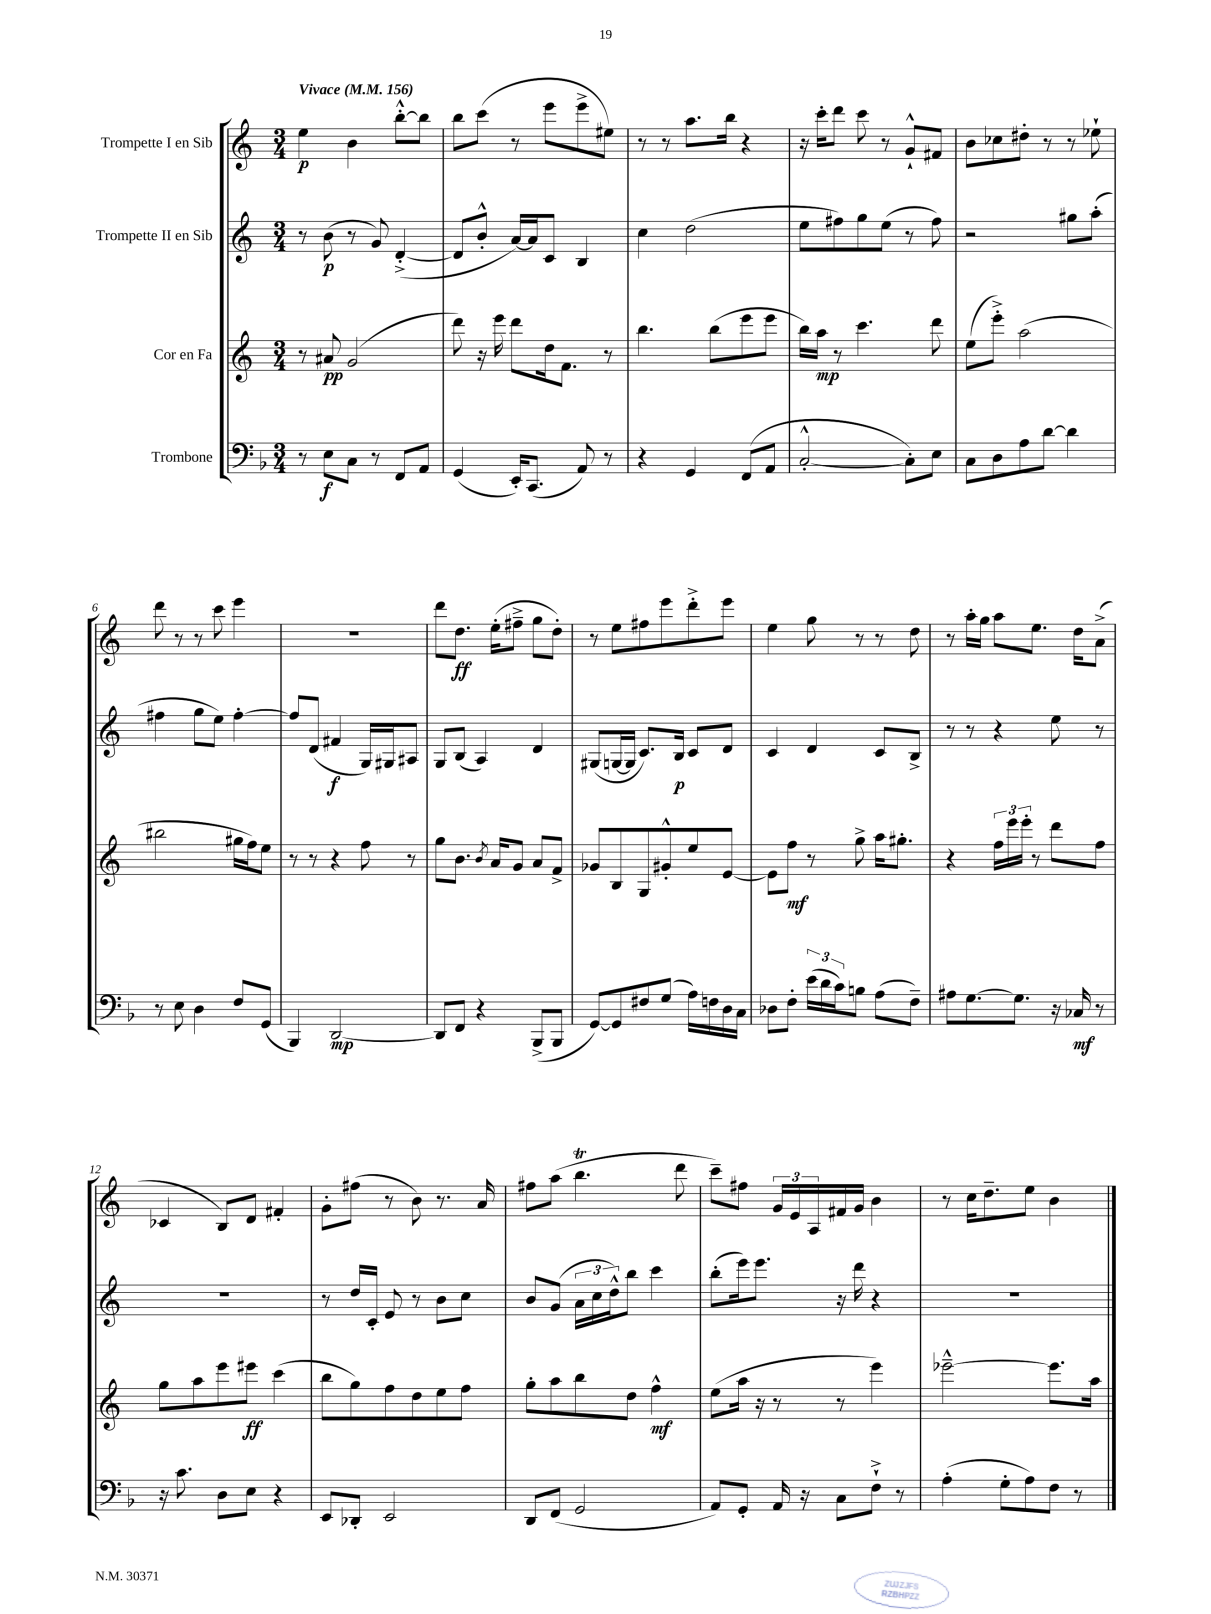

**kern	**dynam	**kern	**dynam	**kern	**dynam	**kern	**dynam
*part4	*part4	*part3	*part3	*part2	*part2	*part1	*part1
*staff4	*staff4	*staff3	*staff3	*staff2	*staff2	*staff1	*staff1
*I"Trombone	*	*I"Cor en Fa	*	*I"Trompette II en Sib	*	*I"Trompette I en Sib	*
*clefF4	*	*clefG2	*	*clefG2	*	*clefG2	*
*k[b-]	*	*k[]	*	*k[]	*	*k[]	*
*M3/4	*	*M3/4	*	*M3/4	*	*M3/4	*
*MM156	*	*MM156	*	*MM156	*	*MM156	*
=1	=1	=1	=1	=1	=1	=1	=1
!	!	!	!	!	!	!LO:TX:a:B:t=Vivace	!
8r	.	8r	.	8r	.	4ee\	p
8E\L	f	8a#X/	pp	(8b\	p	.	.
8C\J	.	(2g/	.	8r	.	4b\	.
8r	.	.	.	8g/)	.	.	.
8FF/L	.	.	.	([4d'^/	.	[8bb'^^\L	.
8AA/J	.	.	.	.	.	8bb\J]	.
=2	=2	=2	=2	=2	=2	=2	=2
(4GG/	.	8ddd\)	.	8d/L]	.	8bb\L	.
.	.	16r	.	8b'^^/J	.	(8ccc\J	.
.	.	16eee\	.	.	.	.	.
16EE'/KL)	.	8ddd\L	.	[16a/LL)	.	8r	.
(8.CC/J	.	.	.	16a/J]	.	.	.
.	.	16dd\k	.	8c/J	.	8eee\L	.
.	.	8.f\J	.	.	.	.	.
8AA/)	.	.	.	4B/	.	8eee^\	.
8r	.	8r	.	.	.	8ee#X\J)	.
=3	=3	=3	=3	=3	=3	=3	=3
4r	.	4.bb\	.	4cc\	.	8r	.
.	.	.	.	.	.	8r	.
4GG/	.	.	.	(2dd\	.	8.aa\L	.
.	.	(8bb\L	.	.	.	.	.
.	.	.	.	.	.	16bb\Jk	.
(8FF/L	.	8eee\	.	.	.	4r	.
8AA/J	.	8eee\J	.	.	.	.	.
=4	=4	=4	=4	=4	=4	=4	=4
[2C'^^/	.	16bb\LL)	.	8ee\L	.	16r	.
.	.	16aa\JJ	mp	.	.	16ccc'\KL	.
.	.	8r	.	8ff#X\)	.	8ddd\J	.
.	.	4.ccc\	.	8gg\	.	8ccc\	.
.	.	.	.	(8ee\J	.	8r	.
8C'\L])	.	.	.	8r	.	8g`^^/L	.
8E\J	.	8ddd\	.	8ff#\)	.	8f#X/J	.
=5	=5	=5	=5	=5	=5	=5	=5
8C\L	.	(8ee\L	.	2r	.	8b\L	.
8D\	.	8eee'^\J)	.	.	.	8cc-X\	.
8A\	.	(2aa\	.	.	.	8dd#X'\J	.
[8d\J	.	.	.	.	.	8r	.
4d\]	.	.	.	8gg#X\L	.	8r	.
.	.	.	.	(8aa'\J	.	8ee-X`\	.
!!LO:LB:g=z
=6	=6	=6	=6	=6	=6	=6	=6
8r	.	2bb#X\	.	4ff#X\	.	8ddd\	.
8E\	.	.	.	.	.	8r	.
4D\	.	.	.	8gg\L	.	8r	.
.	.	.	.	8ee\J)	.	8ccc\	.
8F/L	.	16gg#X\LL	.	[4ff#'\	.	4eee\	.
.	.	16ff\J)	.	.	.	.	.
(8GG/J	.	8ee\J	.	.	.	.	.
=7	=7	=7	=7	=7	=7	=7	=7
4BBB-/)	.	8r	.	8ff#/L]	.	2.r	.
.	.	8r	.	(8d/J	.	.	.
[2DD/	mp	4r	.	4f#X/	f	.	.
.	.	8ff\	.	16G/LL)	.	.	.
.	.	.	.	16G#X/J	.	.	.
.	.	8r	.	8A#X/J	.	.	.
=8	=8	=8	=8	=8	=8	=8	=8
8DD/L]	.	8gg\L	.	8G/L	.	8ddd\L	.
8FF/J	.	8.b\J	.	(8B/J	.	8.dd\J	ff
4r	.	.	.	4A/)	.	.	.
.	.	8qb/	.	.	.	.	.
.	.	16a/KL	.	.	.	(16ee'\KL	.
.	.	8g/J	.	.	.	8ff#X~^\J	.
(8BBB-^/L	.	8a/L	.	4d/	.	8gg\L	.
8BBB-/J	.	8f^/J	.	.	.	8dd'\J)	.
=9	=9	=9	=9	=9	=9	=9	=9
[8GG/L)	.	8g-X/L	.	(8G#X/L	.	8r	.
8GG/]	.	8B/	.	[16Gn/L	.	8ee\L	.
.	.	.	.	16G/JJ]	.	.	.
8F#X/	.	8G/	.	8.c/L)	.	8ff#X\	.
(8G/J	.	8g#X'^^/	.	.	.	8eee\	.
.	.	.	.	16B/Jk	p	.	.
16A\LL)	.	8ee/	.	8c/L	.	8ddd'^\	.
16Fn\	.	.	.	.	.	.	.
16D\	.	[8e/J	.	8d/J	.	8eee\J	.
16C\JJ	.	.	.	.	.	.	.
=10	=10	=10	=10	=10	=10	=10	=10
8D-X\L	.	8e\L]	.	4c/	.	4ee\	.
8F'\J	.	8ff\J	mf	.	.	.	.
(24e\LL	.	8r	.	4d/	.	8gg\	.
24d\	.	.	.	.	.	.	.
24c\J)	.	.	.	.	.	.	.
8Bn\J	.	8gg^\	.	.	.	8r	.
(8A\L	.	16aa\KL	.	8c/L	.	8r	.
.	.	8.gg#X'\J	.	.	.	.	.
8F~\J)	.	.	.	8B^/J	.	8dd\	.
=11	=11	=11	=11	=11	=11	=11	=11
8A#X\L	.	4r	.	8r	.	8r	.
[8.G\	.	.	.	8r	.	16aa'\LL	.
.	.	.	.	.	.	16gg\JJ	.
.	.	24ff\LL	.	4r	.	8aa\L	.
.	.	24eee\	.	.	.	.	.
8.G\J]	.	.	.	.	.	.	.
.	.	24eee'\JJ	.	.	.	.	.
.	.	8r	.	.	.	8.ee\J	.
16r	.	8ddd\L	.	8ee\	.	.	.
16C-X/	mf	.	.	.	.	16dd\KL	.
8r	.	8ff\J	.	8r	.	(8a^\J	.
!!LO:LB:g=z
=12	=12	=12	=12	=12	=12	=12	=12
16r	.	8gg\L	.	2.r	.	4c-X/	.
8.c\	.	.	.	.	.	.	.
.	.	8aa\	.	.	.	.	.
8D\L	.	8eee\	.	.	.	8B/L)	.
8E\J	.	8eee#X\J	ff	.	.	8d/J	.
4r	.	(4ccc\	.	.	.	4f#X'/	.
=13	=13	=13	=13	=13	=13	=13	=13
8EE/L	.	8bb\L	.	8r	.	8g'\L	.
8DD-X'/J	.	8gg\)	.	16dd/LL	.	(8ff#X\J	.
.	.	.	.	16c'/JJ	.	.	.
2EE/	.	8ff\	.	8e/	.	8r	.
.	.	8dd\	.	8r	.	8b\)	.
.	.	8ee\	.	8b\L	.	8.r	.
.	.	8ff\J	.	8cc\J	.	.	.
.	.	.	.	.	.	16a/	.
=14	=14	=14	=14	=14	=14	=14	=14
8DD/L	.	8gg'\L	.	8b/L	.	8ff#X\L	.
(8FF/J	.	8aa\	.	(8g/J	.	(8aa\J	.
2GG/	.	8bb\	.	24a\LL	.	4.bbt\	.
.	.	.	.	24cc\	.	.	.
.	.	.	.	24dd^^\J)	.	.	.
.	.	8dd\J	.	8bb\J	.	.	.
.	.	4ff^^\	mf	4ccc\	.	.	.
.	.	.	.	.	.	8ddd\	.
=15	=15	=15	=15	=15	=15	=15	=15
8AA/L)	.	(8ee\L	.	(8bb'\L	.	8ccc~\L)	.
8GG'/J	.	16aa\Jk	.	16eee\k)	.	8ff#X\J	.
.	.	16r	.	8.eee\J	.	.	.
16AA/	.	8r	.	.	.	24g/LL	.
.	.	.	.	.	.	24e/	.
16r	.	.	.	.	.	.	.
.	.	.	.	.	.	24A/	.
8C\L	.	8r	.	16r	.	16f#X/	.
.	.	.	.	16ddd\	.	16g/JJ	.
8F`^\J	.	4eee\)	.	4r	.	4b\	.
8r	.	.	.	.	.	.	.
=16	=16	=16	=16	=16	=16	=16	=16
(4A'\	.	[2eee-X~^^\	.	2.r	.	8r	.
.	.	.	.	.	.	16cc\KL	.
.	.	.	.	.	.	8.dd~\	.
8G'\L	.	.	.	.	.	.	.
8A\)	.	.	.	.	.	8ee\J	.
8F\J	.	8.eee-\L]	.	.	.	4b\	.
8r	.	.	.	.	.	.	.
.	.	16aa\Jk	.	.	.	.	.
==	==	==	==	==	==	==	==
*-	*-	*-	*-	*-	*-	*-	*-
